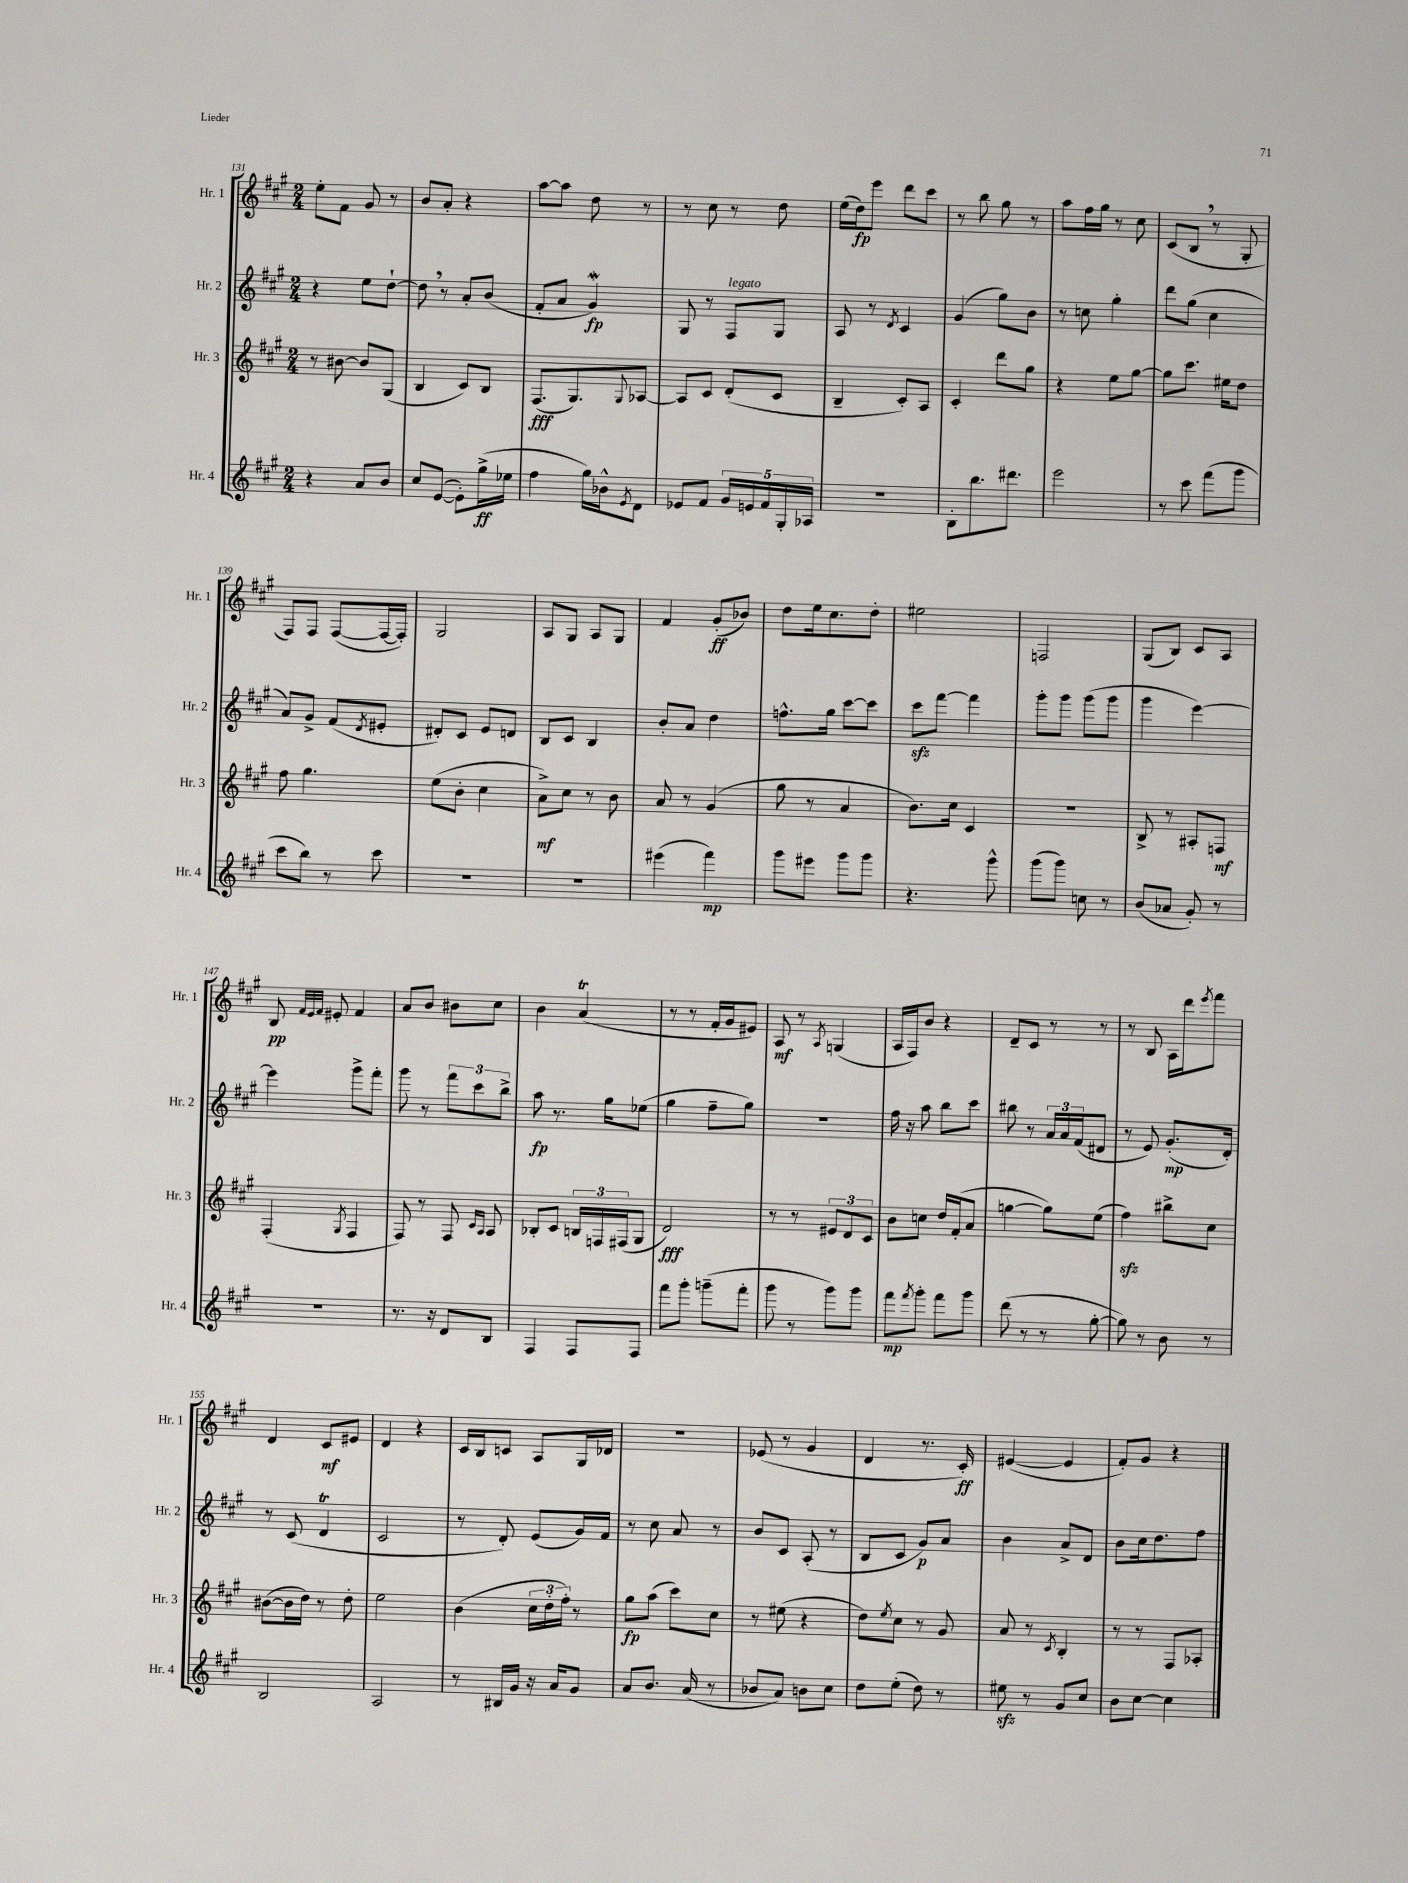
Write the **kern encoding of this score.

**kern	**dynam	**kern	**dynam	**kern	**dynam	**kern	**dynam
*part4	*part4	*part3	*part3	*part2	*part2	*part1	*part1
*staff4	*staff4	*staff3	*staff3	*staff2	*staff2	*staff1	*staff1
*I"Hr. 4	*	*I"Hr. 3	*	*I"Hr. 2	*	*I"Hr. 1	*
*I'Hr. 4	*	*I'Hr. 3	*	*I'Hr. 2	*	*I'Hr. 1	*
*clefG2	*	*clefG2	*	*clefG2	*	*clefG2	*
*k[f#c#g#]	*	*k[f#c#g#]	*	*k[f#c#g#]	*	*k[f#c#g#]	*
*M2/4	*	*M2/4	*	*M2/4	*	*M2/4	*
=131	=131	=131	=131	=131	=131	=131	=131
4r	.	8r	.	4r	.	8ee'\L	.
.	.	[8b#X\	.	.	.	8f#\J	.
8a/L	.	8b#/L]	.	8ee\L	.	8g#/	.
8b/J	.	(8G#/J	.	[8dd`\J	.	8r	.
=132	=132	=132	=132	=132	=132	=132	=132
8cc#/L	.	4B/	.	8dd,\]	.	8b/L	.
([8e/J	.	.	.	8r	.	8a'/J	.
8e'\L])	.	8c#/L)	.	8a'/L	.	4r	.
(16gg#^\L	ff	8B/J	.	(8b/J	.	.	.
16ee-X\JJ	.	.	.	.	.	.	.
=133	=133	=133	=133	=133	=133	=133	=133
4ff#\	.	(8.F#/L	fff	8f#'/L	.	[8aa\L	.
.	.	.	.	8a/J	.	8aa\J]	.
.	.	8.G#/)	.	.	.	.	.
16gg#\LL)	.	.	.	4g#W/)	fp	8dd\	.
16b-X^^\J	.	.	.	.	.	.	.
8qe/	.	8qqG#/	.	.	.	.	.
8d\J	.	[8A-X/J	.	.	.	8r	.
=134	=134	=134	=134	=134	=134	=134	=134
8e-X/L	.	8A-/L]	.	8G#/	.	8r	.
8f#/J	.	8c#/J	.	8r	.	8cc#\	.
!	!	!	!	!LO:TX:a:i:t=legato	!	!	!
20g#/LL	.	(8d'/L	.	8F#/L	.	8r	.
20en/	.	.	.	.	.	.	.
20f#/	.	.	.	.	.	.	.
.	.	8c#/J	.	8G#/J	.	8dd\	.
20G#'/	.	.	.	.	.	.	.
20A-X/JJ	.	.	.	.	.	.	.
=135	=135	=135	=135	=135	=135	=135	=135
2r	.	4B~/	.	8A/	.	(16ee\LL	.
.	.	.	.	.	.	16dd\J)	fp
.	.	.	.	8r	.	8eee\J	.
.	.	.	.	8qd/	.	.	.
.	.	8c#'/L)	.	4c#/	.	8ddd\L	.
.	.	8A/J	.	.	.	8ccc#\J	.
=136	=136	=136	=136	=136	=136	=136	=136
8B'\L	.	4c#'/	.	(4g#/	.	8r	.
8.bb\	.	.	.	.	.	8bb\	.
.	.	8ddd\L	.	8gg#\L)	.	8gg#\	.
8.ddd#X\J	.	.	.	.	.	.	.
.	.	8gg#\J	.	8b\J	.	8r	.
=137	=137	=137	=137	=137	=137	=137	=137
2eee\	.	4r	.	8r	.	8aa\L	.
.	.	.	.	8ccn\	.	16ff#\L	.
.	.	.	.	.	.	16gg#\JJ	.
.	.	8ee\L	.	4gg#'\	.	8r	.
.	.	[8gg#\J	.	.	.	8cc#\	.
=138	=138	=138	=138	=138	=138	=138	=138
8r	.	8gg#\L]	.	8ddd\L	.	(8c#/L	.
8ccc#\	.	8.ccc#\J	.	(8gg#\J	.	8B,/J	.
(8fff#\L	.	.	.	4cc#\	.	8r	.
.	.	16ee#X\KL	.	.	.	.	.
8ggg#\J	.	8dd\J	.	.	.	8G#'/	.
!!LO:LB:g=z
=139	=139	=139	=139	=139	=139	=139	=139
8ccc#\L	.	8ff#\	.	8a/L)	.	8F#/L)	.
8bb\J)	.	4.gg#\	.	8g#^/J	.	8F#/J	.
8r	.	.	.	(8f#/L	.	([8F#/L	.
.	.	.	.	8qd/	.	.	.
8ccc#\	.	.	.	8e#X'/J	.	16F#/L_	.
.	.	.	.	.	.	16F#'/JJ])	.
=140	=140	=140	=140	=140	=140	=140	=140
2r	.	(8ee\L	.	8d#X'/L)	.	2G#/	.
.	.	8b'\J	.	8c#/J	.	.	.
.	.	4cc#\	.	8e/L	.	.	.
.	.	.	.	8dn/J	.	.	.
=141	=141	=141	=141	=141	=141	=141	=141
2r	.	8a^\L)	mf	8B/L	.	8A/L	.
.	.	8cc#\J	.	8c#/J	.	8G#/J	.
.	.	8r	.	4B/	.	8A/L	.
.	.	8b\	.	.	.	8G#/J	.
=142	=142	=142	=142	=142	=142	=142	=142
(4eee#X\	.	8a/	.	8b'/L	.	4f#/	.
.	.	8r	.	8a/J	.	.	.
4fff#\)	mp	(4g#/	.	4dd\	.	(8g#'/L	ff
.	.	.	.	.	.	8b-X/J)	.
=143	=143	=143	=143	=143	=143	=143	=143
8ggg#\L	.	8gg#\	.	8.ffn^^\L	.	8dd\L	.
8eee#X\J	.	8r	.	.	.	16ee\k	.
.	.	.	.	16gg#\Jk	.	8.cc#\	.
8ggg#\L	.	4a/	.	[8ccc#\L	.	.	.
8ggg#\J	.	.	.	8ccc#\J]	.	8dd'\J	.
=144	=144	=144	=144	=144	=144	=144	=144
4.r	.	8.b\L)	.	8ccc#zz\L	.	2ee#X\	.
.	.	.	.	[8fff#\J	.	.	.
.	.	16cc#\Jk	.	.	.	.	.
.	.	4c#/	.	4fff#\]	.	.	.
8ggg#^^\	.	.	.	.	.	.	.
=145	=145	=145	=145	=145	=145	=145	=145
(8ggg#\L	.	2r	.	8ggg#'\L	.	2Fn/	.
8ggg#\J)	.	.	.	8ggg#\J	.	.	.
8ccn\	.	.	.	(8ggg#\L	.	.	.
8r	.	.	.	8ggg#\J	.	.	.
=146	=146	=146	=146	=146	=146	=146	=146
(8b/L	.	8B^/	.	4ggg#\	.	(8G#/L	.
8a-X/J	.	8r	.	.	.	8B/J)	.
8g#'/)	.	8A#X'/L	.	[4eee\)	.	8c#/L	.
8r	.	8Fn/J	mf	.	.	8A/J	.
!!LO:LB:g=z
=147	=147	=147	=147	=147	=147	=147	=147
2r	.	(4F#'/	.	4eee\]	.	8B/	pp
.	.	.	.	.	.	32qqf#/LLL	.
.	.	.	.	.	.	32qqe/	.
.	.	.	.	.	.	32qqf#/JJJ	.
.	.	.	.	.	.	8e#X'/	.
.	.	8qG#/	.	.	.	.	.
.	.	4F#/	.	8ggg#^\L	.	4f#/	.
.	.	.	.	8fff#'\J	.	.	.
=148	=148	=148	=148	=148	=148	=148	=148
8.r	.	8F#/)	.	8ggg#\	.	8a/L	.
.	.	8r	.	8r	.	8b/J	.
16r	.	.	.	.	.	.	.
8d/L	.	8F#/	.	12fff#\L	.	8b#X\L	.
.	.	.	.	12ccc#\	.	.	.
.	.	16qqc#/LL	.	.	.	.	.
.	.	16qqA/JJ	.	.	.	.	.
8B/J	.	8A/	.	.	.	8cc#\J	.
.	.	.	.	12bb^\J	.	.	.
=149	=149	=149	=149	=149	=149	=149	=149
4F#/	.	8B-X'/L	.	8aa\	fp	4b\	.
.	.	8c#/J	.	8.r	.	.	.
8F#/L	.	24Bn/LL	.	.	.	(4aT/	.
.	.	24Fn/	.	.	.	.	.
.	.	.	.	16gg#\KL	.	.	.
.	.	(24F#X/J	.	.	.	.	.
8F#/J	.	8G#/J	.	(8ee-X\J	.	.	.
=150	=150	=150	=150	=150	=150	=150	=150
8fff#\L	.	2d/)	fff	4gg#\	.	8r	.
8ggg#'\J	.	.	.	.	.	8r	.
(8gggn~\L	.	.	.	8ff#~\L	.	16f#'/LL	.
.	.	.	.	.	.	16g#/J	.
8fff#'\J	.	.	.	8gg#\J)	.	8e#X/J)	.
=151	=151	=151	=151	=151	=151	=151	=151
8ggg#\	.	8r	.	2r	.	8A/	mf
8r	.	8r	.	.	.	8r	.
.	.	.	.	.	.	8qA/	.
8ggg#\L)	.	12e#X/L	.	.	.	(4Gn/	.
.	.	12d/	.	.	.	.	.
8ggg#\J	.	.	.	.	.	.	.
.	.	12c#/J	.	.	.	.	.
=152	=152	=152	=152	=152	=152	=152	=152
8fff#\L	mp	8b\L	.	16ff#\	.	16A/LL	.
.	.	.	.	16r	.	16F#/J)	.
8qfff#/	.	.	.	.	.	.	.
8ggg#'\J	.	8ccn\J	.	8aa\	.	8b/J	.
8fff#\L	.	16dd/LL	.	8bb\L	.	4r	.
.	.	(16f#'/J	.	.	.	.	.
8ggg#\J	.	8a/J	.	8ccc#\J	.	.	.
=153	=153	=153	=153	=153	=153	=153	=153
(8ddd\	.	[4ggn\	.	8bb#X\	.	8d~/L	.
8r	.	.	.	8r	.	8c#/J	.
8r	.	8gg\L])	.	24a/LL	.	8r	.
.	.	.	.	24a/	.	.	.
.	.	.	.	(24f#/J	.	.	.
[8gg#'\	.	(8ee\J	.	8d#X/J	.	8r	.
=154	=154	=154	=154	=154	=154	=154	=154
8gg#\])	.	4ff#zz\)	.	8r	.	8r	.
8r	.	.	.	8e/)	.	8B/	.
8b\	.	8bb#X^\L	.	(8.g#'/L	mp	16A\LL	.
.	.	.	.	.	.	16ddd\J	.
.	.	.	.	.	.	8qeee/	.
8r	.	8cc#\J	.	.	.	8fff#\J	.
.	.	.	.	16d'/Jk)	.	.	.
!!LO:LB:g=z
=155	=155	=155	=155	=155	=155	=155	=155
2B/	.	([8b#X\L	.	8r	.	4d/	.
.	.	16b#\L]	.	(8c#/	.	.	.
.	.	16dd\JJ)	.	.	.	.	.
.	.	8r	.	4dT/	.	8c#/L	mf
.	.	8dd'\	.	.	.	8e#X/J	.
=156	=156	=156	=156	=156	=156	=156	=156
2A/	.	2ee\	.	2c#/	.	4d/	.
.	.	.	.	.	.	4r	.
=157	=157	=157	=157	=157	=157	=157	=157
8r	.	(4b\	.	8r	.	16c#/LL	.
.	.	.	.	.	.	16B/J	.
16B#X/LL	.	.	.	8d'/)	.	8cn/J	.
16g#/JJ	.	.	.	.	.	.	.
16r	.	24cc#\LL	.	(8e/L	.	8A/L	.
.	.	24dd'\	.	.	.	.	.
16a/KL	.	.	.	.	.	.	.
.	.	24ff#'\JJ)	.	.	.	.	.
8g#/J	.	8r	.	16g#/L)	.	16G#/L	.
.	.	.	.	16f#/JJ	.	16d-X/JJ	.
=158	=158	=158	=158	=158	=158	=158	=158
8a/L	.	8gg#\L	fp	8r	.	2r	.
8.b/J	.	(8aa\J	.	8cc#\	.	.	.
.	.	8ccc#\L)	.	8a/	.	.	.
(16a/	.	.	.	.	.	.	.
8r	.	8cc#\J	.	8r	.	.	.
=159	=159	=159	=159	=159	=159	=159	=159
8b-X/L	.	8r	.	8b/L	.	(8e-X/	.
8a/J)	.	(8ee#X\	.	8c#/J	.	8r	.
8bn\L	.	4r	.	(8A'/	.	4g#/	.
8cc#\J	.	.	.	8r	.	.	.
=160	=160	=160	=160	=160	=160	=160	=160
8dd\L	.	8dd\L)	.	8B/L	.	4d/	.
.	.	8qee/	.	.	.	.	.
(8ee'\J	.	8cc#\J	.	8c#/J	.	.	.
8dd\)	.	8r	.	8g#/L)	p	8.r	.
8r	.	8g#/	.	8a/J	.	.	.
.	.	.	.	.	.	16c#'/)	ff
=161	=161	=161	=161	=161	=161	=161	=161
8ee#Xzz\	.	8a/	.	4b\	.	([4e#X/	.
8r	.	8r	.	.	.	.	.
.	.	8qc#/	.	.	.	.	.
8g#/L	.	4B'/	.	8a^/L	.	4e#/]	.
8cc#/J	.	.	.	8d/J	.	.	.
=162	=162	=162	=162	=162	=162	=162	=162
8b\L	.	8r	.	8b\L	.	8f#'/L)	.
[8cc#\J	.	8r	.	16cc#\k	.	8g#/J	.
.	.	.	.	8.dd\	.	.	.
4cc#\]	.	8F#/L	.	.	.	4r	.
.	.	8A-X'/J	.	8ff#\J	.	.	.
==	==	==	==	==	==	==	==
*-	*-	*-	*-	*-	*-	*-	*-
